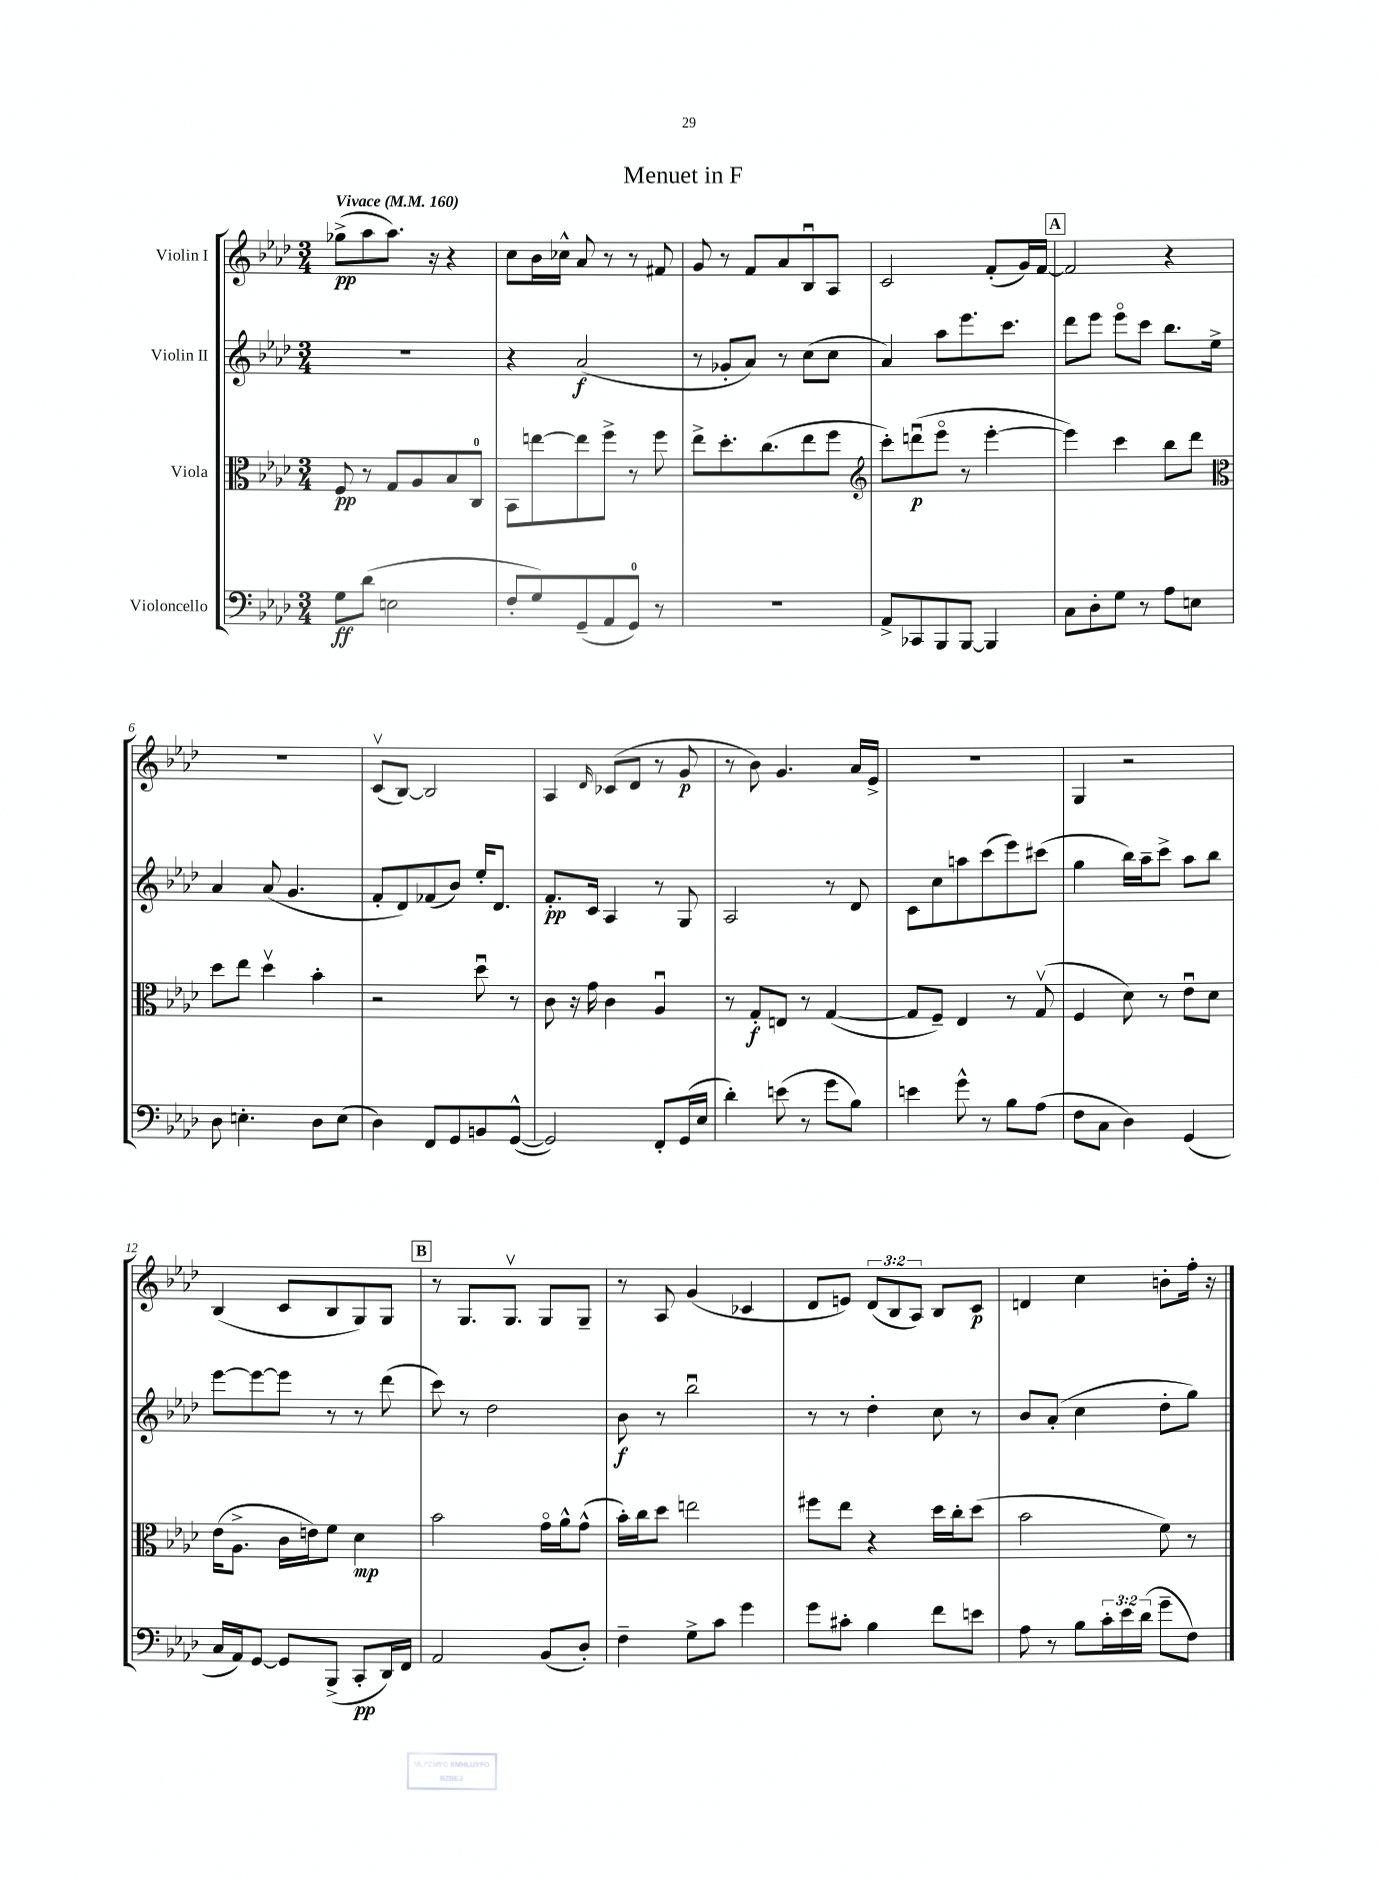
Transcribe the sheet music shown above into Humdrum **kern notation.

**kern	**dynam	**kern	**dynam	**kern	**dynam	**kern	**dynam
*part4	*part4	*part3	*part3	*part2	*part2	*part1	*part1
*staff4	*staff4	*staff3	*staff3	*staff2	*staff2	*staff1	*staff1
*I"Violoncello	*	*I"Viola	*	*I"Violin II	*	*I"Violin I	*
*clefF4	*	*clefC3	*	*clefG2	*	*clefG2	*
*k[b-e-a-d-]	*	*k[b-e-a-d-]	*	*k[b-e-a-d-]	*	*k[b-e-a-d-]	*
*M3/4	*	*M3/4	*	*M3/4	*	*M3/4	*
*MM160	*	*MM160	*	*MM160	*	*MM160	*
=1	=1	=1	=1	=1	=1	=1	=1
!	!	!	!	!	!	!LO:TX:a:B:t=Vivace	!
8G\L	ff	8F/	pp	2.r	.	(8gg-X^\L	pp
(8d-\J	.	8r	.	.	.	8aa-\	.
2En\	.	8G/L	.	.	.	8.aa-\J)	.
.	.	8A-/	.	.	.	.	.
.	.	.	.	.	.	16r	.
.	.	8B-/	.	.	.	4r	.
.	.	8C/J	.	.	.	.	.
=2	=2	=2	=2	=2	=2	=2	=2
8F'/L	.	8BB-\L	.	4r	.	8cc\L	.
8G/)	.	[8een\	.	.	.	16b-\L	.
.	.	.	.	.	.	16cc-X^^\JJ	.
(8GG~/	.	8ee\]	.	(2a-/	f	8a-/	.
8AA-/	.	8ff^\J	.	.	.	8r	.
8GG/J)	.	8r	.	.	.	8r	.
8r	.	8ff\	.	.	.	8f#X/	.
=3	=3	=3	=3	=3	=3	=3	=3
2.r	.	8ee-^\L	.	8r	.	8g/	.
.	.	8.dd-'\	.	8g-X'/L	.	8r	.
.	.	.	.	8a-/J)	.	8f/L	.
.	.	(8.cc\	.	.	.	.	.
.	.	.	.	8r	.	8a-/	.
.	.	8ee-\	.	(8cc\L	.	8B-u/	.
.	.	8ff\J	.	8cc\J	.	8A-/J	.
=4	=4	=4	=4	=4	=4	=4	=4
*	*	*clefG2	*	*	*	*	*
8AA-^/L	.	8ccc'\L)	.	4a-/)	.	2c/	.
8CC-X/	.	(8dddnu\	p	.	.	.	.
8BBB-/	.	8eee-\J	.	8aa-\L	.	.	.
[8BBB-/J	.	8r	.	8.eee-\	.	.	.
4BBB-/]	.	[4eee-'\	.	.	.	(8f'/L	.
.	.	.	.	8.ccc\J	.	.	.
.	.	.	.	.	.	16g/L)	.
.	.	.	.	.	.	[16f/JJ	.
!!LO:REH:place=s1:t=A
=5	=5	=5	=5	=5	=5	=5	=5
8C\L	.	4eee-\])	.	8ddd-\L	.	2f/]	.
8D-'\	.	.	.	8eee-\J	.	.	.
8G\J	.	4ccc\	.	8eee-\L	.	.	.
8r	.	.	.	8ccc\J	.	.	.
8A-\L	.	8bb-\L	.	8.bb-\L	.	4r	.
8En\J	.	8ddd-\J	.	.	.	.	.
.	.	.	.	16ee-^\Jk	.	.	.
!!LO:LB:g=z
=6	=6	=6	=6	=6	=6	=6	=6
*	*	*clefC3	*	*	*	*	*
8D-\	.	8dd-\L	.	4a-/	.	2.r	.
4.En'\	.	8ee-\J	.	.	.	.	.
.	.	4dd-v\	.	(8a-/	.	.	.
.	.	.	.	4.g/	.	.	.
8D-\L	.	4b-'\	.	.	.	.	.
(8E\J	.	.	.	.	.	.	.
=7	=7	=7	=7	=7	=7	=7	=7
4D-\)	.	2r	.	8f'/L	.	(8cv/L	.
.	.	.	.	8d-/)	.	[8B-/J)	.
8FF/L	.	.	.	(8f-X/	.	2B-/]	.
8GG/	.	.	.	8b-/J)	.	.	.
8BBn/	.	8dd-u\	.	16ee-'/KL	.	.	.
.	.	.	.	8.d-/J	.	.	.
([8GG^^/J	.	8r	.	.	.	.	.
=8	=8	=8	=8	=8	=8	=8	=8
2GG/])	.	8c\	.	8.f'/L	pp	4A-/	.
.	.	16r	.	.	.	.	.
.	.	16g\	.	16c/Jk	.	.	.
.	.	.	.	.	.	16qqd-/	.
.	.	4c\	.	4A-/	.	(8c-X/L	.
.	.	.	.	.	.	8d-/J	.
8FF'/L	.	4A-u/	.	8r	.	8r	.
(16GG/L	.	.	.	8G/	.	8g/	p
16E-/JJ	.	.	.	.	.	.	.
=9	=9	=9	=9	=9	=9	=9	=9
4d-'\)	.	8r	.	2A-/	.	8r	.
.	.	8G'/L	f	.	.	8b-\)	.
(8en\	.	8En/J	.	.	.	4.g/	.
8r	.	8r	.	.	.	.	.
8g\L	.	([4G/	.	8r	.	.	.
8B-\J)	.	.	.	8d-/	.	16a-/LL	.
.	.	.	.	.	.	16e-^/JJ	.
=10	=10	=10	=10	=10	=10	=10	=10
4en\	.	8G/L]	.	8c\L	.	2.r	.
.	.	8F~/J)	.	8cc\	.	.	.
8g^^\	.	4E-/	.	8aan\	.	.	.
8r	.	.	.	(8ccc\	.	.	.
8B-\L	.	8r	.	8eee-\)	.	.	.
(8A-\J	.	(8Gv/	.	(8ccc#X\J	.	.	.
=11	=11	=11	=11	=11	=11	=11	=11
8F\L	.	4F/	.	4gg\	.	4G/	.
8C\J	.	.	.	.	.	.	.
4D-\)	.	8d-\)	.	16bb-\LL)	.	2r	.
.	.	.	.	16aa-~\J	.	.	.
.	.	8r	.	8ccc^\J	.	.	.
(4GG/	.	8e-u\L	.	8aa-\L	.	.	.
.	.	8d-\J	.	8bb-\J	.	.	.
!!LO:LB:g=z
=12	=12	=12	=12	=12	=12	=12	=12
16C/LL	.	(16e-\KL	.	[8eee-\L	.	(4B-/	.
16AA-/J)	.	8.A-^\J	.	.	.	.	.
[8GG/J	.	.	.	8eee-\_	.	.	.
8GG/L]	.	16c\LL	.	8eee-\J]	.	8c/L	.
.	.	16en\J)	.	.	.	.	.
(8BBB-^/J	.	8f\J	.	8r	.	8B-/	.
8CC'/L	pp	4d-\	mp	8r	.	8G/)	.
16DD-/L)	.	.	.	(8ddd-\	.	8G/J	.
16FF/JJ	.	.	.	.	.	.	.
!!LO:REH:place=s1:t=B
=13	=13	=13	=13	=13	=13	=13	=13
2AA-/	.	2b-\	.	8ccc\)	.	8r	.
.	.	.	.	8r	.	8.G/L	.
.	.	.	.	2dd-\	.	.	.
.	.	.	.	.	.	8.Gv/J	.
(8BB-/L	.	16g\LL	.	.	.	8G/L	.
.	.	16a-^^\J	.	.	.	.	.
8D-'/J)	.	(8g^^\J	.	.	.	8G~/J	.
=14	=14	=14	=14	=14	=14	=14	=14
4F~\	.	16b-'\LL)	.	8b-\	f	8r	.
.	.	16cc\J	.	.	.	.	.
.	.	8dd-\J	.	8r	.	8A-/	.
8G^\L	.	2een\	.	2bb-u\	.	(4g/	.
8c\J	.	.	.	.	.	.	.
4g\	.	.	.	.	.	4c-X/	.
=15	=15	=15	=15	=15	=15	=15	=15
8g\L	.	8ff#X\L	.	8r	.	8d-/L	.
8c#X'\J	.	8ee-\J	.	8r	.	8en/J)	.
4B-\	.	4r	.	4dd-'\	.	(12d-/L	.
.	.	.	.	.	.	12B-/	.
.	.	.	.	.	.	12A-/J)	.
8f\L	.	16dd-\LL	.	8cc\	.	8B-/L	.
.	.	16cc'\J	.	.	.	.	.
8en\J	.	(8dd-\J	.	8r	.	8c/J	p
=16	=16	=16	=16	=16	=16	=16	=16
8A-\	.	2b-\	.	8b-/L	.	4dn/	.
8r	.	.	.	(8a-'/J	.	.	.
8B-\L	.	.	.	4cc\	.	4cc\	.
24c'\L	.	.	.	.	.	.	.
24e-\	.	.	.	.	.	.	.
(24d-\JJ	.	.	.	.	.	.	.
8g~\L	.	8f\)	.	8dd-'\L	.	8bn'\L	.
8F\J)	.	8r	.	8gg\J)	.	16ff'\Jk	.
.	.	.	.	.	.	16r	.
==	==	==	==	==	==	==	==
*-	*-	*-	*-	*-	*-	*-	*-
